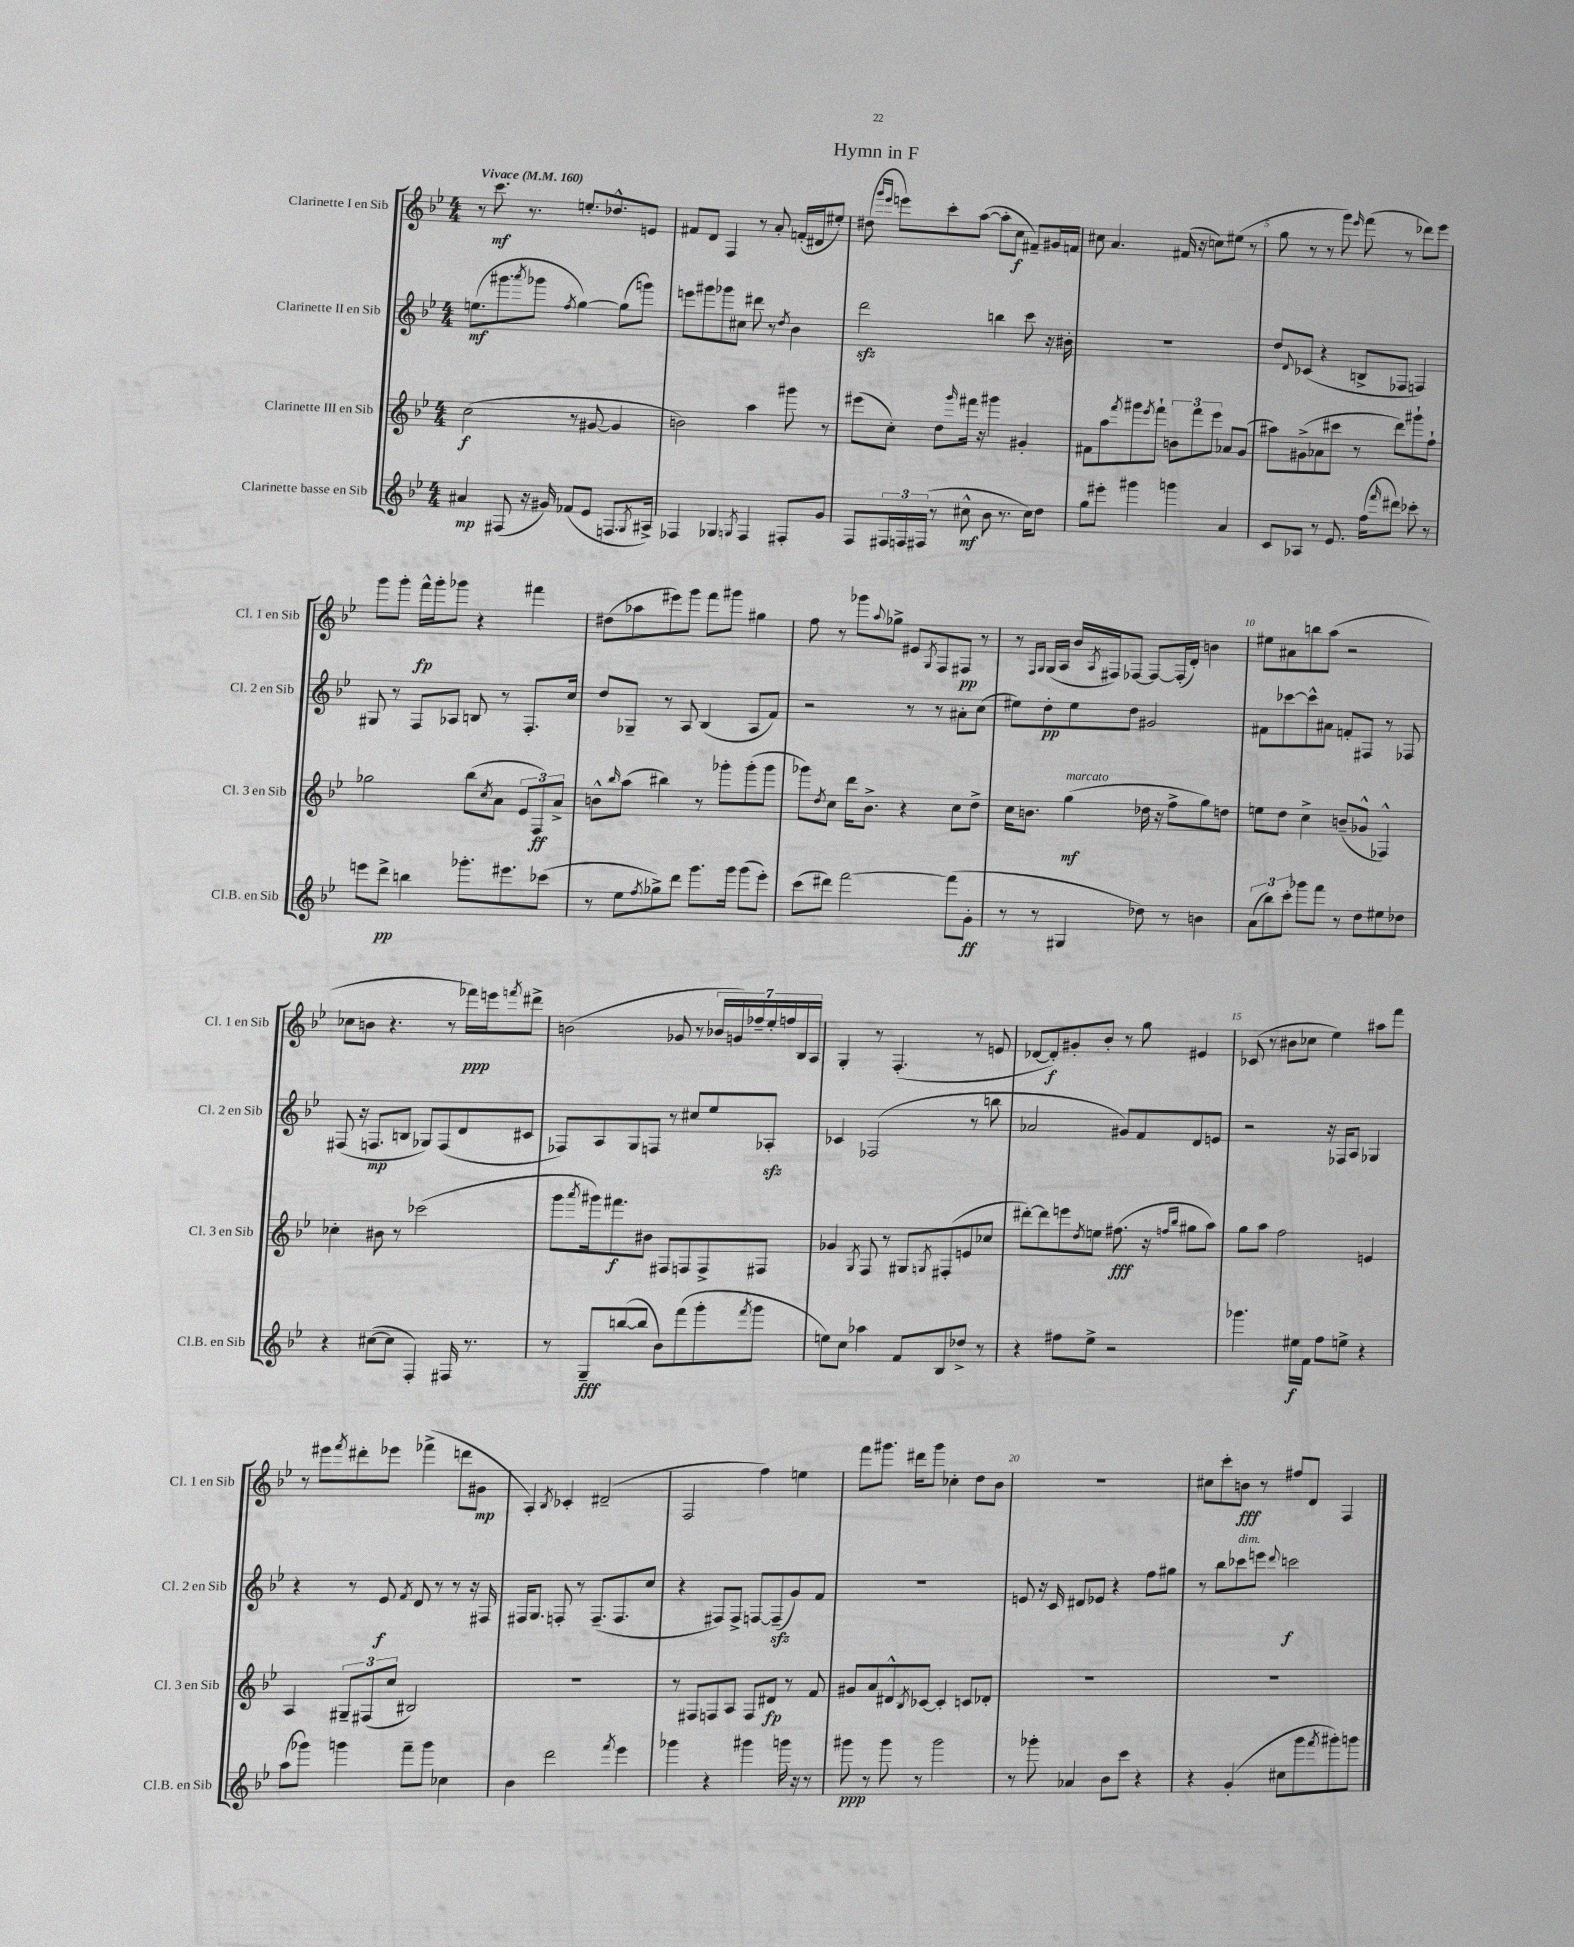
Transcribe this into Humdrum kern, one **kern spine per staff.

**kern	**dynam	**kern	**dynam	**kern	**dynam	**kern	**dynam
*part4	*part4	*part3	*part3	*part2	*part2	*part1	*part1
*staff4	*staff4	*staff3	*staff3	*staff2	*staff2	*staff1	*staff1
*I"Clarinette basse en Sib	*	*I"Clarinette III en Sib	*	*I"Clarinette II en Sib	*	*I"Clarinette I en Sib	*
*I'Cl.B. en Sib	*	*I'Cl. 3 en Sib	*	*I'Cl. 2 en Sib	*	*I'Cl. 1 en Sib	*
*clefG2	*	*clefG2	*	*clefG2	*	*clefG2	*
*k[b-e-]	*	*k[b-e-]	*	*k[b-e-]	*	*k[b-e-]	*
*M4/4	*	*M4/4	*	*M4/4	*	*M4/4	*
*MM160	*	*MM160	*	*MM160	*	*MM160	*
=1	=1	=1	=1	=1	=1	=1	=1
!	!	!	!	!	!	!LO:TX:a:B:t=Vivace	!
4a#X/	mp	(2cc\	f	(8.een\L	mf	8r	.
.	.	.	.	.	.	8.ccc\	mf
.	.	.	.	8.ggg#X\	.	.	.
(8F#X/	.	.	.	.	.	.	.
.	.	.	.	.	.	8.r	.
.	.	.	.	8qaaa/	.	.	.
16r	.	.	.	8ggg-X\J	.	.	.
16g#X/)	.	.	.	.	.	.	.
.	.	.	.	8qff/	.	.	.
(8f-X/L	.	8r	.	[4gg\)	.	8.een'/L	.
8e-/J	.	[8g#X/	.	.	.	.	.
.	.	.	.	.	.	8.dd-X^^/	.
8.Fn/L	.	4g#/]	.	(8gg\L]	.	.	.
.	.	.	.	8gggn\J)	.	8en/J	.
8qG/	.	.	.	.	.	.	.
16A#X^/Jk)	.	.	.	.	.	.	.
=2	=2	=2	=2	=2	=2	=2	=2
4F-X/	.	2bn\)	.	8eeen\L	.	8f#X/L	.
.	.	.	.	8ggg#X\	.	8d/J	.
4G-X/	.	.	.	8ggg-X\	.	4F/	.
.	.	.	.	8cc#X\J	.	.	.
8qGn/	.	.	.	.	.	.	.
4F-/	.	4aa\	.	8ddd#X\	.	8r	.
.	.	.	.	8r	.	8a'/	.
.	.	.	.	8qdd/	.	.	.
8F#X'/L	.	8ggg#X\	.	4b-\	.	(16fn'/LL	.
.	.	.	.	.	.	16d#X/J	.
8g/J	.	8r	.	.	.	8ee#X'/J)	.
=3	=3	=3	=3	=3	=3	=3	=3
8F/L	.	(8eee#X\L	.	2dddzz\	.	(8dd#X\	.
.	.	.	.	.	.	16qqggg/LL	.
.	.	.	.	.	.	16qqeee-/JJ	.
24F#X/L	.	8cc'\J)	.	.	.	8eeen\L)	.
24Fn/	.	.	.	.	.	.	.
(24F#X/JJ	.	.	.	.	.	.	.
8r	.	8dd\L	.	.	.	8ccc'\	.
.	.	16qqggg/	.	.	.	.	.
8cc#X^^\	mf	16fff#X\Jk	.	.	.	([8aa\J	.
.	.	16r	.	.	.	.	.
8b-\	.	4ggg#X\	.	4bbn\	.	8aa'\L]	.
8.r	.	.	.	.	.	8cc\J	f
.	.	4g#X'/	.	8ccc\	.	8f#X~/L)	.
16cc#\KL)	.	.	.	.	.	.	.
8dd\J	.	.	.	16r	.	16g#X/L	.
.	.	.	.	16b#X'\	.	16fn/JJ	.
=4	=4	=4	=4	=4	=4	=4	=4
8gg\L	.	8f#X\L	.	1r	.	8cc#X\	.
8eee#X'\J	.	8aa\	.	.	.	4.a/	.
.	.	8qfff/	.	.	.	.	.
4ggg#X\	.	8ggg#X\	.	.	.	.	.
.	.	8qeee-/	.	.	.	.	.
.	.	8fff`\J	.	.	.	.	.
4gggn\	.	12bn\L	.	.	.	(16f#X/	.
.	.	.	.	.	.	16r	.
.	.	12fff\	.	.	.	.	.
.	.	.	.	.	.	8ccn\L)	.
.	.	12eee-\J	.	.	.	.	.
4a/	.	8a-X/L	.	.	.	(8ee#X\J	.
.	.	(8g/J	.	.	.	8r	.
=5	=5	=5	=5	=5	=5	=5	=5
8c/L	.	8aa#X\L)	.	8dd/L	.	8gg\	.
.	.	.	.	8qqd/	.	.	.
8A-X/J	.	(8g#X^\	.	(8c-X/J	.	8r	.
8r	.	8a-X\	.	4r	.	8r	.
8.e-/	.	8ccc#X\J	.	.	.	8ggg\)	.
.	.	.	.	.	.	16qqeee-/	.
.	.	8r	.	8Bn^/L	.	(8fff\	.
(16ff\KL	.	.	.	.	.	.	.
16qqfff/	.	.	.	.	.	.	.
8ddd#X\J)	.	8ddd\L)	.	8F-X/J	.	8r	.
8ccc-X'\	.	8ggg#X`\	.	4Fn/)	.	8ddd-X\L)	.
8r	.	8ff`\J	.	.	.	8eee-\J	.
!!LO:LB:g=z
=6	=6	=6	=6	=6	=6	=6	=6
8eeen\L	.	2gg-X\	.	8G#X/	.	8ggg\L	.
8ddd^\J	pp	.	.	8r	.	8ggg'\J	.
4bbn\	.	.	.	8F/L	.	16fff^^\LL	fp
.	.	.	.	.	.	16ggg'\J	.
.	.	.	.	8A-X/J	.	8ggg-X\J	.
8.ggg-X'\L	.	(8bb-\L	.	8Bn/	.	4r	.
.	.	8qcc/	.	.	.	.	.
.	.	8a\J	.	8r	.	.	.
8.eee#X\	.	.	.	.	.	.	.
.	.	12e-/L	.	8.F'/L	.	4fff#X\	.
.	.	12F/)	ff	.	.	.	.
(8ccc-X\J	.	.	.	.	.	.	.
.	.	12a^/J	.	.	.	.	.
.	.	.	.	16cc/Jk	.	.	.
=7	=7	=7	=7	=7	=7	=7	=7
8r	.	8bn^^\L	.	8dd/L	.	(8dd#X\L	.
.	.	16qqbb-/	.	.	.	.	.
8ee-\L	.	(8aa\J	.	8G-X~/J	.	8aa-X\	.
8qff/	.	.	.	.	.	.	.
8gg-X^\)	.	4bb#X\)	.	8r	.	8eee#X\)	.
8ddd\J	.	.	.	8A/	.	8ggg\J	.
8.ggg\L	.	8r	.	(4B-/	.	8fff\L	.
.	.	8ggg-X'\L	.	.	.	8ggg#X\J	.
16ggg\Jk	.	.	.	.	.	.	.
(8ggg\L	.	(8ggg-'\	.	8A/L	.	4gg#X\	.
8eee-'\J)	.	8ggg-\J	.	8f/J)	.	.	.
=8	=8	=8	=8	=8	=8	=8	=8
(8ccc\L	.	8ggg-X\L)	.	2r	.	8ff\	.
.	.	8qdd/	.	.	.	.	.
8ddd#X\J)	.	8cc\J	.	.	.	8r	.
[2fff\	.	16ddd\KL	.	.	.	8ggg-X\L	.
.	.	8.b-^\J	.	.	.	.	.
.	.	.	.	.	.	8qqaa/	.
.	.	.	.	.	.	8gg-X^\J	.
.	.	4r	.	8r	.	8e#X/L	.
.	.	.	.	.	.	8qG/	.
.	.	.	.	8r	.	8F/	.
(8fff\L]	.	8cc\L	.	8a#X'\L	.	8F#X/J	pp
8g'\J	ff	8dd^\J	.	(8cc\J	.	8r	.
=9	=9	=9	=9	=9	=9	=9	=9
8r	.	16cc\KL	.	8ee#X\L)	.	8r	.
.	.	8.bn\J	.	.	.	.	.
.	.	.	.	.	.	16qqF/LL	.
.	.	.	.	.	.	16qqG/JJ	.
8r	.	.	.	8dd'\	pp	(16G/LL	.
.	.	.	.	.	.	16A/JJ	.
!	!	!LO:TX:a:i:t=marcato	!	!	!	!	!
4G#X/	.	(4gg\	mf	8ee#\	.	16b-/LL	.
.	.	.	.	.	.	8qA/	.
.	.	.	.	.	.	16F#X/J)	.
.	.	.	.	8dd\J	.	[8F-X/J	.
8dd-X\)	.	16dd-X\	.	2g#X/	.	8F-/L_	.
.	.	16r	.	.	.	.	.
8r	.	8ff^\L	.	.	.	(16F-'/L]	.
.	.	.	.	.	.	16d'/JJ)	.
4bn\	.	8gg\)	.	.	.	4bn\	.
.	.	8ddn\J	.	.	.	.	.
=10	=10	=10	=10	=10	=10	=10	=10
(12a\L	.	8een\L	.	8f#X\L	.	8ee#X\L	.
12bb-\)	.	.	.	.	.	.	.
.	.	8dd\J	.	[8ccc-X\	.	8a#X\	.
12ccc'\J	.	.	.	.	.	.	.
8ggg-X\L	.	4cc^\	.	8ccc-^^\]	.	8bbn\	.
8fff\J	.	.	.	8a#X\J	.	(8aa\J	.
8r	.	(8bn~/L	.	8fn'/L	.	2r	.
8dd\L	.	8g-X^^/J	.	8F#X/J	.	.	.
8ee#X\	.	4F-X^^/)	.	8r	.	.	.
8dd-X\J	.	.	.	8F-X/	.	.	.
!!LO:LB:g=z
=11	=11	=11	=11	=11	=11	=11	=11
4r	.	4cc-X'\	.	(8F#X/	.	8cc-X\L	.
.	.	.	.	16r	.	8bn\J	.
.	.	.	.	8.Fn/L	mp	.	.
([8cc#X\L	.	8b#X\	.	.	.	4.r	.
8cc#\J]	.	8r	.	8Bn/J	.	.	.
4F'/)	.	(2ccc-X\	.	8G-X/L)	.	.	.
.	.	.	.	(8F/	.	8r	.
16F#X/	.	.	.	8d/	.	16fff-X\LL)	ppp
8.r	.	.	.	.	.	16eeen\J	.
.	.	.	.	.	.	8qfffn/	.
.	.	.	.	8c#X/J	.	8ddd#X^\J	.
=12	=12	=12	=12	=12	=12	=12	=12
8r	.	8ggg\L	.	8F-X/L)	.	(2bn\	.
.	.	8qaaa/	.	.	.	.	.
8G~/L	fff	16ggg#X\k)	.	8A/	.	.	.
.	.	8.fff#X\	f	.	.	.	.
([8bbn/	.	.	.	8G/	.	.	.
8bb/J]	.	8b#X\J	.	8Fn/J	.	.	.
8b-\L)	.	8F#X/L	.	8r	.	8g-X/	.
(8fff\	.	8Fn/	.	8cc#X/L	.	8r	.
8ggg'\	.	8F^/	.	8ee-/	.	28b-X/LL	.
.	.	.	.	.	.	28gn/)	.
.	.	.	.	.	.	28ff-X~/	.
.	.	.	.	.	.	28ee-'/	.
8qfff/	.	.	.	.	.	.	.
8ggg\J	.	8F#X/J	.	8A-Xzz'/J	.	.	.
.	.	.	.	.	.	28ffn/	.
.	.	.	.	.	.	28B-/	.
.	.	.	.	.	.	28A/JJ	.
=13	=13	=13	=13	=13	=13	=13	=13
8een\L)	.	4g-X/	.	4c-X/	.	4G'/	.
8cc\J	.	.	.	.	.	.	.
.	.	8qG/	.	.	.	.	.
4aa-X\	.	8F/	.	(2F-X/	.	8r	.
.	.	8r	.	.	.	(4.F'/	.
8f/L	.	8G#X/L	.	.	.	.	.
.	.	8qGn/	.	.	.	.	.
8B-/	.	(8F#X'/	.	.	.	.	.
8dd-X^/J	.	8en/	.	8r	.	8r	.
8r	.	8cc-X/J	.	8bbn\	.	8en/	.
=14	=14	=14	=14	=14	=14	=14	=14
4r	.	[8ddd#X'\L)	.	2a-X/	.	[8d-X/L	.
.	.	8ddd#\]	.	.	.	8d-'/])	f
8ff#X\L	.	8eeen\	.	.	.	8g#X'/	.
.	.	8qdd/	.	.	.	.	.
8ee-^\J	.	8een\J	.	.	.	8b-'/J	.
2r	.	(8.ff#X\	fff	8g#X/L)	.	8r	.
.	.	.	.	8f/	.	8gg\	.
.	.	16r	.	.	.	.	.
.	.	16qqffn/LL	.	.	.	.	.
.	.	16qqbb-/JJ	.	.	.	.	.
.	.	8gg#X\L	.	8d/	.	4e#X/	.
.	.	8aa\J)	.	8en/J	.	.	.
=15	=15	=15	=15	=15	=15	=15	=15
4.ggg-X\	.	8gg\L	.	2r	.	(8c-X/	.
.	.	8aa\J	.	.	.	8r	.
.	.	2ff\	.	.	.	8b#X\L	.
16ee#X\LL	f	.	.	.	.	8cc-X\J	.
16f\JJ	.	.	.	.	.	.	.
8ff\L	.	.	.	16r	.	4ee-\)	.
.	.	.	.	16F-X/KL	.	.	.
8een^\J	.	.	.	8A/J	.	.	.
4r	.	4en/	.	4G-X/	.	8aa#X\L	.
.	.	.	.	.	.	8fff\J	.
!!LO:LB:g=z
=16	=16	=16	=16	=16	=16	=16	=16
(8aa\L	.	4A/	.	4r	.	8r	.
8ggg-X\J)	.	.	.	.	.	8eee#X\L	.
.	.	.	.	.	.	8qfff/	.
4gggn\	.	12G#X~/L	.	8r	.	8ddd#X'\	.
.	.	(12F#X/	.	.	.	.	.
.	.	.	.	8e-/	f	8eee-X\J	.
.	.	12cc/J	.	.	.	.	.
.	.	.	.	8qf/	.	.	.
8fff~\L	.	2B#X/)	.	8d/	.	(4fff-X^\	.
8ggg\J	.	.	.	8r	.	.	.
4cc-X\	.	.	.	8r	.	8dddn\L	.
.	.	.	.	16r	.	8g#X\J	mp
.	.	.	.	16F#X/	.	.	.
=17	=17	=17	=17	=17	=17	=17	=17
4b-\	.	1r	.	16F#X/KL	.	4A'/)	.
.	.	.	.	8.G/J	.	.	.
.	.	.	.	.	.	8qB-/	.
2ddd\	.	.	.	8Fn'/	.	4c-X'/	.
.	.	.	.	8r	.	.	.
.	.	.	.	(8.F~/L	.	(2d#X~/	.
.	.	.	.	8.F/	.	.	.
8qfff/	.	.	.	.	.	.	.
4eee-\	.	.	.	.	.	.	.
.	.	.	.	8cc/J	.	.	.
=18	=18	=18	=18	=18	=18	=18	=18
4ggg-X\	.	8r	.	4r	.	2F/	.
.	.	8F#X/L	.	.	.	.	.
4r	.	8Fn/	.	8F#X/L)	.	.	.
.	.	8A/J	.	8F#^/J	.	.	.
4ggg#X\	.	8F/L	.	[8Fn/L	.	4ff\)	.
.	.	8d#X/J	fp	(8Fzz~/]	.	.	.
16gggn\	.	8r	.	8g/)	.	4een\	.
16r	.	.	.	.	.	.	.
8r	.	8f/	.	8f/J	.	.	.
=19	=19	=19	=19	=19	=19	=19	=19
8ggg#X\	ppp	8g#X/L	.	1r	.	8fff\L	.
8r	.	8a/	.	.	.	8.ggg#X\J	.
8ggg#\	.	8d#X^^/	.	.	.	.	.
.	.	.	.	.	.	16ddd#X\KL	.
.	.	8qB-/	.	.	.	.	.
8r	.	[8c-X/J	.	.	.	8ggg#\J	.
2ggg#\	.	4c-'/]	.	.	.	4cc-X'\	.
.	.	8cn/L	.	.	.	8dd\L	.
.	.	8d-X'/J	.	.	.	8b-\J	.
=20	=20	=20	=20	=20	=20	=20	=20
8r	.	1r	.	8en/	.	1r	.
8ggg-X'\	.	.	.	16r	.	.	.
.	.	.	.	16c/	.	.	.
4a-X/	.	.	.	8d#X/L	.	.	.
.	.	.	.	8e-X/J	.	.	.
8b-\L	.	.	.	4r	.	.	.
8ccc\J	.	.	.	.	.	.	.
4r	.	.	.	8ff\L	.	.	.
.	.	.	.	8gg#X\J	.	.	.
=21	=21	=21	=21	=21	=21	=21	=21
4r	.	1r	.	8r	.	8cc#X\L	.
.	.	.	.	8bb-\L	.	8ccc'\	.
!	!	!	!	!LO:TX:a:i:t=dim.	!	!	!
(4g'/	.	.	.	8ccc-X\	.	8bn\J	fff
.	.	.	.	8eeen\J	.	8r	.
.	.	.	.	8qqddd/	.	.	.
8cc#X\L	.	.	.	2cccn\	f	8ff#X/L	.
8ggg\	.	.	.	.	.	8d/J	.
8qfff/	.	.	.	.	.	.	.
8ggg#X'\)	.	.	.	.	.	4F/	.
8gggn\J	.	.	.	.	.	.	.
==	==	==	==	==	==	==	==
*-	*-	*-	*-	*-	*-	*-	*-
